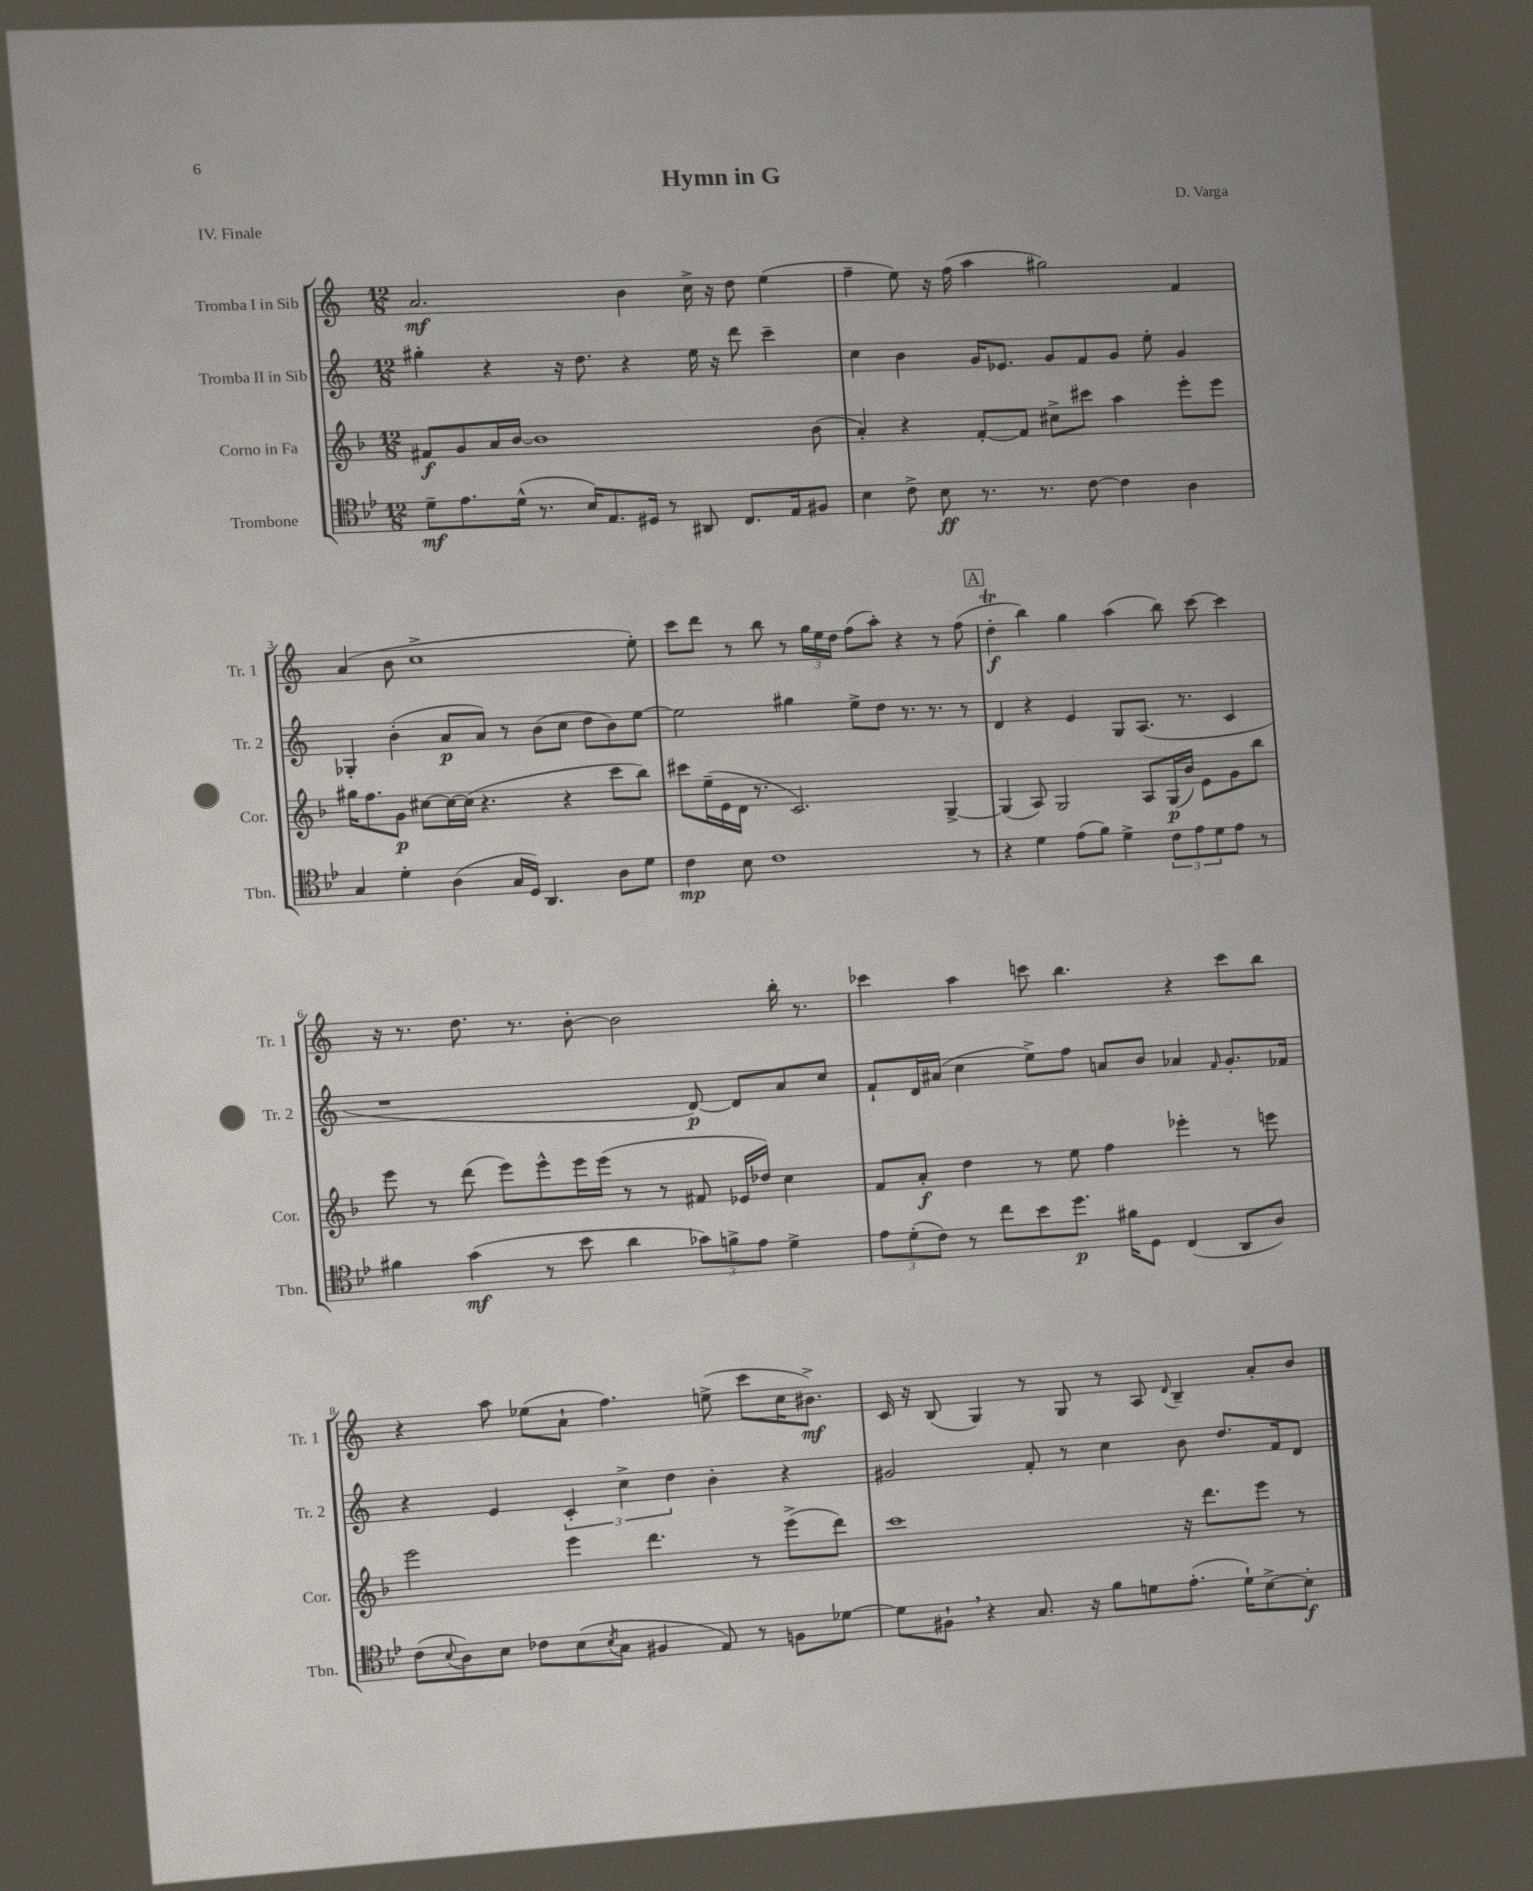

**kern	**kern	**kern	**kern
*staff4	*staff3	*staff2	*staff1
*clefC4	*clefG2	*clefG2	*clefG2
*k[b-e-]	*k[b-]	*k[]	*k[]
*M12/8	*M12/8	*M12/8	*M12/8
8d~\L	8f#/L	4gg#'\	2.a/
8.e-\	8g/	.	.
.	16a/L	4r	.
(16d^^\Jk	[16b-/JJ	.	.
8.r	1b-]	.	.
.	.	16r	.
16B-/LK)	.	8.dd\	.
8.E-/	.	.	.
.	.	4r	4b\
16D#/Jk	.	.	.
8r	.	.	.
8AA#/	.	16ee\	16cc^\
.	.	16r	16r
8.C/L	.	8ddd\	8dd\
.	.	4ccc~\	(4ee\
16E-/k	.	.	.
8F#/J	(8b-\	.	.
=	=	=	=
4B-\	4a'/)	4cc\	4ff~\
8c^\	4r	4b\	8ee\)
8B-\	.	.	16r
.	.	.	(16ff\
8.r	[8f'/L	16g/LK	4aa\
.	.	8.e-/J	.
.	8f/]J	.	.
8.r	.	.	.
.	8cc#^\L	8g/L	2gg#\)
[8c\	8ccc#\J	8f/	.
4c\]	4aa\	8g/J	.
.	.	8ee'\	.
4A\	8eee'\L	4g/	4f/
.	8eee\J	.	.
=	=	=	=
4G/	16gg#\LK	4G-'/	(4a/
.	8.ff\	.	.
4d'\	8g\J	(4b'\	8b\
.	[8cc#\L	.	1cc^
(4A\	16cc#\_L	8a/L	.
.	(16cc#\]JJ	.	.
.	4.r	8a/J)	.
16G/LL	.	8r	.
16D/JJ)	.	.	.
4.AA/	.	(8b\L	.
.	4r	8cc\J	.
.	.	8dd\L	.
8A\L	8ccc\L	8b\)	.
8d\J	8bb-\J)	[8ee\J	8ee'\)
=	=	=	=
4c\	8ccc#\L	2ee\]	8ccc\L
.	(16ee~\L	.	8ddd\J
.	16e\	.	.
8B-\	16d\JJ	.	8r
.	8.r	.	.
1c	.	.	8bb\
.	2.c/)	4gg#\	8r
.	.	.	24gg\LL
.	.	.	24ee\
.	.	.	24dd\JJ
.	.	8ee^\L	(8ff\L
.	.	8dd\J	8aa'\J)
.	.	8.r	4r
.	.	8.r	.
.	[4G^/	.	8r
8r	.	8r	(8ff\
=	=	=	=
4r	(4G/]	4d/	4dd'\
4d\	8A/)	4r	4bb\)
.	2G/	.	.
(8e-\L	.	4e/	4gg\
8f\J)	.	.	.
4d^\	.	8G/L	(4aa\
.	8A/L	(8.A/J	.
12c\L	(16G/L	.	8bb\)
.	16b-/JJ)	8.r	.
12e-\	.	.	.
.	8e\L	.	[8ccc\
12d\	.	.	.
8e-\J	8g\	4c/	4ccc\]
8r	8bb-\J	.	.
=	=	=	=
4f#\	8eee\	1r	16r
.	.	.	8.r
.	8r	.	.
(4g\	(8ddd\	.	8.dd\
.	8eee\L)	.	.
.	.	.	8.r
8r	8eee^^\	.	.
8b-\	16eee\L	.	[8b'\
.	(16eee\JJ	.	.
4a\	8r	.	2b\]
.	8r	.	.
12g-\L)	8f#/	[8d/)	.
12f^\	.	.	.
.	16e-/LL	8d/]L	.
12e-\J	.	.	.
.	16dd-/JJ)	.	.
4d^\	4cc\	8a/	16bb'\
.	.	.	8.r
.	.	8cc/J	.
=	=	=	=
12e-\L	8f/L	8f`/L	4ccc-\
(12d'\	.	.	.
.	8a'/J	16d/L	.
12c\J)	.	.	.
.	.	(16a#/JJ	.
8r	4dd\	4cc\	4aa\
8cc\L	.	.	.
8b-\	8r	8ee^\L)	8ccc\
8.dd\J	8ee\	8ff\J	4.bb\
.	4ff\	8a/L	.
16f#\LK	.	.	.
8D\J	.	8b/J	.
(4C/	4eee-'\	4a-/	4r
.	.	16qqf/	.
8AA/L	8r	8.g'/L	8ccc\L
8A/J)	8eee\	.	8bb\J
.	.	16f-/Jk	.
=	=	=	=
(8c\L	2eee\	4r	4r
8qqB-/	.	.	.
8A\)	.	.	.
8B-\J	.	4e/	8aa\
8c-\L	.	.	(8ee-\L
(8B-\	4eee\	6c'/	8a`\J
8qB-/	.	.	.
8G\J	.	.	4.ff\)
.	.	6cc^\	.
4F#/	4.ddd\	.	.
.	.	6dd\	.
8E-/)	.	4b'\	(8ee^\
8r	8r	.	8ccc\L
8F\L	(8eee^\L	4r	16cc\K
.	.	.	8.b#^\J)
[8d-\J	8ddd\J)	.	.
=	=	=	=
8d-\]L	1ccc	2g#/	16c/
.	.	.	16r
8F#`\J	.	.	(8B/
4r	.	.	4G/)
8.G/	.	8f'/	8r
.	.	8r	8G/
16r	.	.	.
8f\L	.	4cc\	8r
8d\	.	.	8A/
.	.	.	8qqd/
(8.e-'\J	16r	8b\	4B~/
.	8.ddd\L	.	.
.	.	8.dd/L	.
16d`\LK)	.	.	.
[8B-^\	8eee\J	.	8a'/L
.	.	16f/k	.
8B-'\]J	8r	8d/J	8b/J
==	==	==	==
*-	*-	*-	*-
